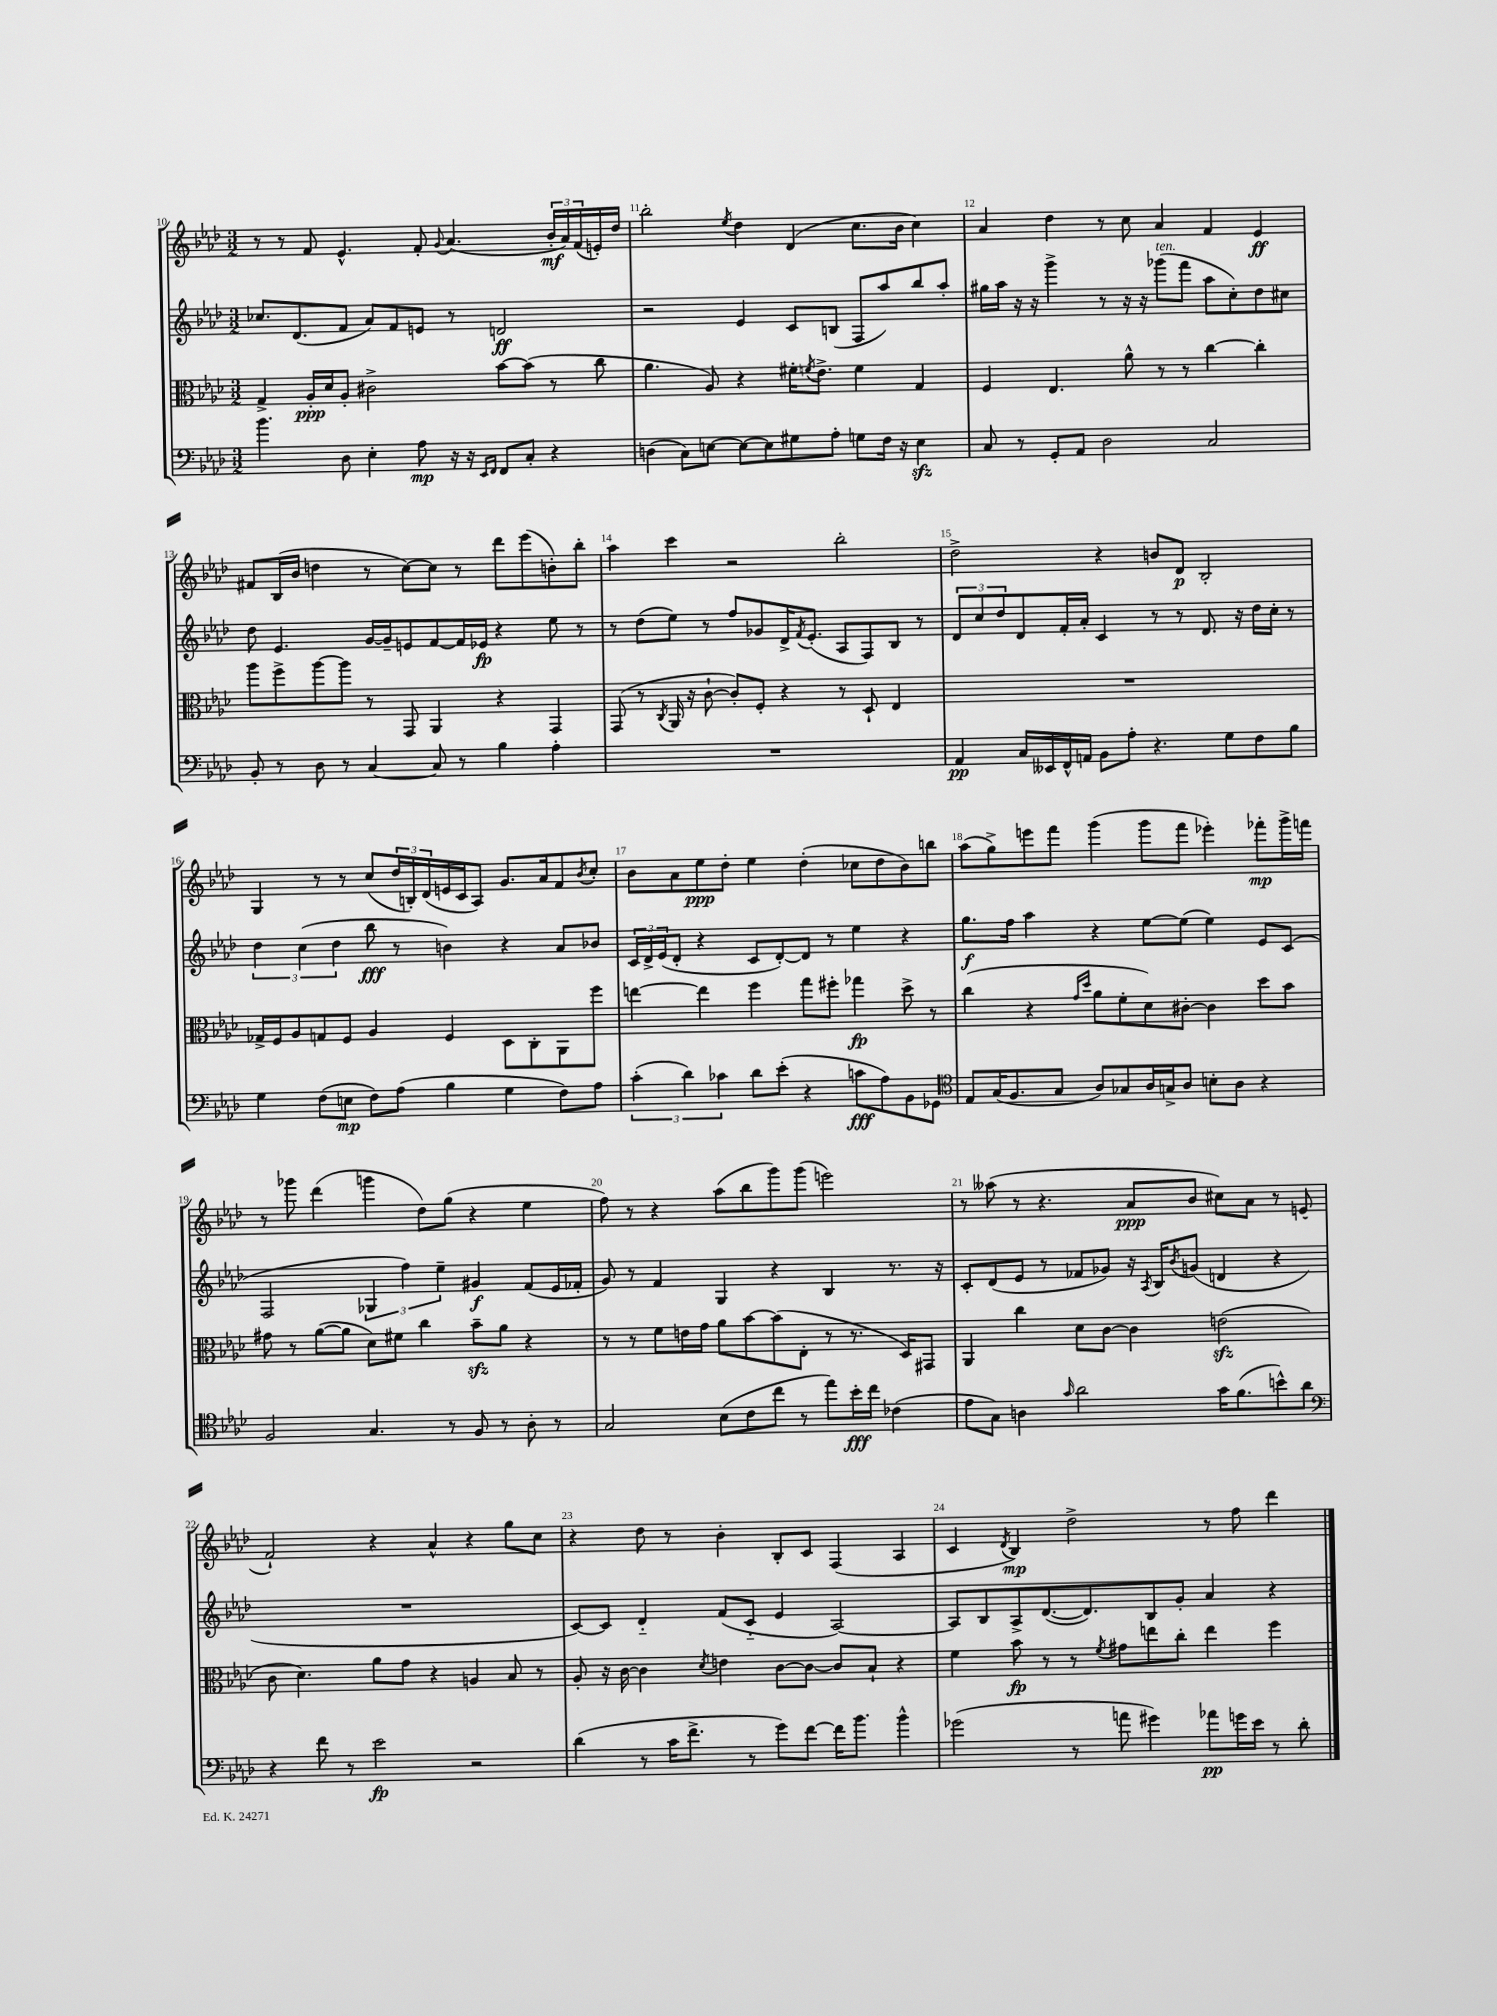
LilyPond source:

<<
\new StaffGroup <<
\new Staff = "s0" {
    \clef treble \key aes \major \numericTimeSignature \time 3/2
    r8 r8 f'8 ees'4.-^ f'8-. \appoggiatura { g'8 } aes'4.( \tuplet 3/2 { bes'16-.\mf aes'16) f'16( } e'16-.) des''16 |
    bes''2-. \acciaccatura { ees''8 } des''4 des'4( c''8. bes'16 c''4) |
    aes'4 des''4 r8 c''8 aes'4 f'4 ees'4\ff |
    fis'8 bes16( bes'16 d''4 r8 c''8~) c''8 r8 des'''8 ees'''8( b'8-.) bes''8-. |
    aes''4 c'''4 r2 bes''2-. |
    des''2-> r4 b'8 des'8\p bes2-. |
    g4 r8 r8 c''8( \tuplet 3/2 { des''16 b16-.) des'16( } e'16 c'16 aes8) g'8. aes'16 f'8 \acciaccatura { bes'8 } c''8-. |
    bes'8 aes'8 ees''8\ppp des''8-. ees''4 des''4-.( ces''8 des''8 bes'8) b''8 |
    aes''8( g''8->) e'''8 f'''8 g'''4( g'''8 f'''8 ees'''4-.) fes'''8-.\mp g'''16-> f'''16 |
    r8 ges'''8 des'''4( g'''4 des''8) g''8( r4 ees''4 |
    f''8) r8 r4 aes''8( bes''8 g'''8) g'''8( e'''2) |
    r8 aeses''8( r8 r4. aes'8\ppp bes'8 cis''8) aes'8 r8 e'8( |
    f'2-!) r4 aes'4-^ r4 g''8 c''8 |
    r4 des''8 r8 bes'4-. bes8-. c'8 f4( aes4 |
    c'4 \acciaccatura { des'8 } bes4\mp) des''2-> r8 f''8 des'''4 \bar "|." |
}
\new Staff = "s1" {
    \clef treble \key aes \major \numericTimeSignature \time 3/2
    ces''8. des'8.( f'8 aes'8) f'8 e'8 r8 d'2\ff |
    r2 ees'4 c'8 b8( f8 aes''8) bes''8 aes''8-. |
    gis''16 aes''16 r16 r16 g'''4-> r8 r16 r16 ges'''8^\markup { \italic "ten." }( f'''8 aes''8 c''8-.) des''8 cis''8 |
    des''8 ees'4. g'16~ g'16-- e'8 f'8~ f'16 ees'16\fp r4 ees''8 r8 |
    r8 des''8( ees''8) r8 f''8 ges'8 des'16-> \acciaccatura { f'8 } ees'8.-.( aes8 f8) bes8 r8 |
    \tuplet 3/2 { des'8 c''8 des''8 } des'8 f'16-. aes'16-. c'4 r8 r8 des'8. r16 des''16 c''16-. r8 |
    \tuplet 3/2 { des''4 c''4( des''4 } bes''8\fff r8 b'4) r4 aes'8 bes'8 |
    \tuplet 3/2 { c'16 des'16-> ees'16( } des'8-. r4 c'8 des'8~-.) des'8 r8 ees''4 r4 |
    g''8.\f f''16 aes''4 r4 ees''8~ ees''8( ees''4) ees'8 c'8( |
    f2 \tuplet 3/2 { ges4 f''4) ees''4-- } gis'4\f f'8( ees'16 fes'16-. |
    g'8) r8 f'4 g4 r4 bes4 r8. r16 |
    c'8-. des'8( ees'8 r8 fes'8 ges'8) r16 \acciaccatura { aes8 } bes16 \acciaccatura { bes'8 } g'8( d'4 r4 |
    R1. |
    c'8~) c'8 des'4-_ f'8( c'8-_ ees'4 aes2~) |
    aes8 bes8 aes8-> des'8.~( des'8.) bes8 g'8-. aes'4 r4 \bar "|." |
}
\new Staff = "s2" {
    \clef alto \key aes \major \numericTimeSignature \time 3/2
    g4-> aes16-.\ppp des'16 aes8-. cis'2-> bes'8~ bes'8( r8 c''8 |
    aes'4. aes8) r4 fis'16-. \acciaccatura { f'8 } ees'8.-> f'4 g4 |
    f4 ees4. aes'8-^ r8 r8 c''4~ c''4-. |
    aes''8 f''8-> aes''8~ aes''8 r8 g,8 aes,4 r4 g,4 |
    g,8( r8 \acciaccatura { c8 } aes,16 r16 c'8~-! c'8-.) f8-. r4 r8 des8-! ees4 |
    R1. |
    ges16-> f16 aes8 g8 f8 aes4 f4 des8 c8-. aes,8 f''8 |
    e''4~ e''4 f''4 g''8 fis''8-. ges''4\fp des''8-> r8 |
    c''4( r4 \grace { g'16 des''16 } aes'8 f'8-. des'8) cis'8~-. cis'4 des''8 bes'8 |
    gis'8 r8 aes'8~( aes'8 des'8) fis'8 c''4 bes'8--\sfz aes'8 r4 |
    r8 r8 f'8 e'16 g'16 aes'8 bes'8~ bes'8( ees8-. r8 r8. des16) gis,8 |
    aes,4 c''4 des'8 c'8~ c'4 e'2\sfz( |
    c'8 des'4.) aes'8 g'8 r4 a4 bes8 r8 |
    aes8-. r16 c'16~ c'4 \acciaccatura { des'8 } e'4 c'8~ c'8~ c'8 bes8-! r4 |
    f'4 bes'8\fp r8 r8 \acciaccatura { f'8 } gis'8 e''8 c''8-. e''4 f''4 \bar "|." |
}
\new Staff = "s3" {
    \clef bass \key aes \major \numericTimeSignature \time 3/2
    bes'4. des8 ees4-. aes8\mp r16 r16 \grace { ees,16 f,16 } f,8 c8-. r4 |
    d4( c8) e8~ e8~ e8 gis8 aes8-. g8 f16 r16 e4\sfz |
    c8 r8 g,8-. aes,8 des2 c2 |
    bes,8-. r8 des8 r8 c4~ c8 r8 bes4 aes4-. |
    R1. |
    aes,4\pp c16 eeses,16 f,16-^ a,16 bes,8 aes8-. r4. g8 f8 bes8 |
    g4 f8( e8\mp f8) aes8( bes4 g4 f8) aes8 |
    \tuplet 3/2 { c'4-.( des'4) ces'4 } des'8 ees'8-.( r4 c'8\fff aes8) bes,8 ges,8 |
    \clef tenor ees8 g16( f8. g8 aes8) ges8 aes16 g16-> aes8 b8-. aes8 r4 |
    f2 g4. r8 f8 r8 aes8-. r8 |
    g2 bes8( c'8 c''8 r8 ees''8) bes'16-.\fff c''16 ces'4( |
    ees'8 g8) a4 \grace { g'16 } aes'2 g'16 f'8.( b'8-^) aes'8 |
    \clef bass r4 f'8 r8 ees'2\fp r2 |
    des'4( r8 c'16 f'8.-> r8 g'8) f'8~ f'16 bes'8. bes'4-^ |
    ges'2( r8 a'8 gis'4) aes'8\pp g'16 ees'16 r8 des'8-. \bar "|." |
}
>>
>>
\layout { \context { \Score currentBarNumber = #10 \override BarNumber.break-visibility = ##(#f #t #t) barNumberVisibility = #all-bar-numbers-visible } }
